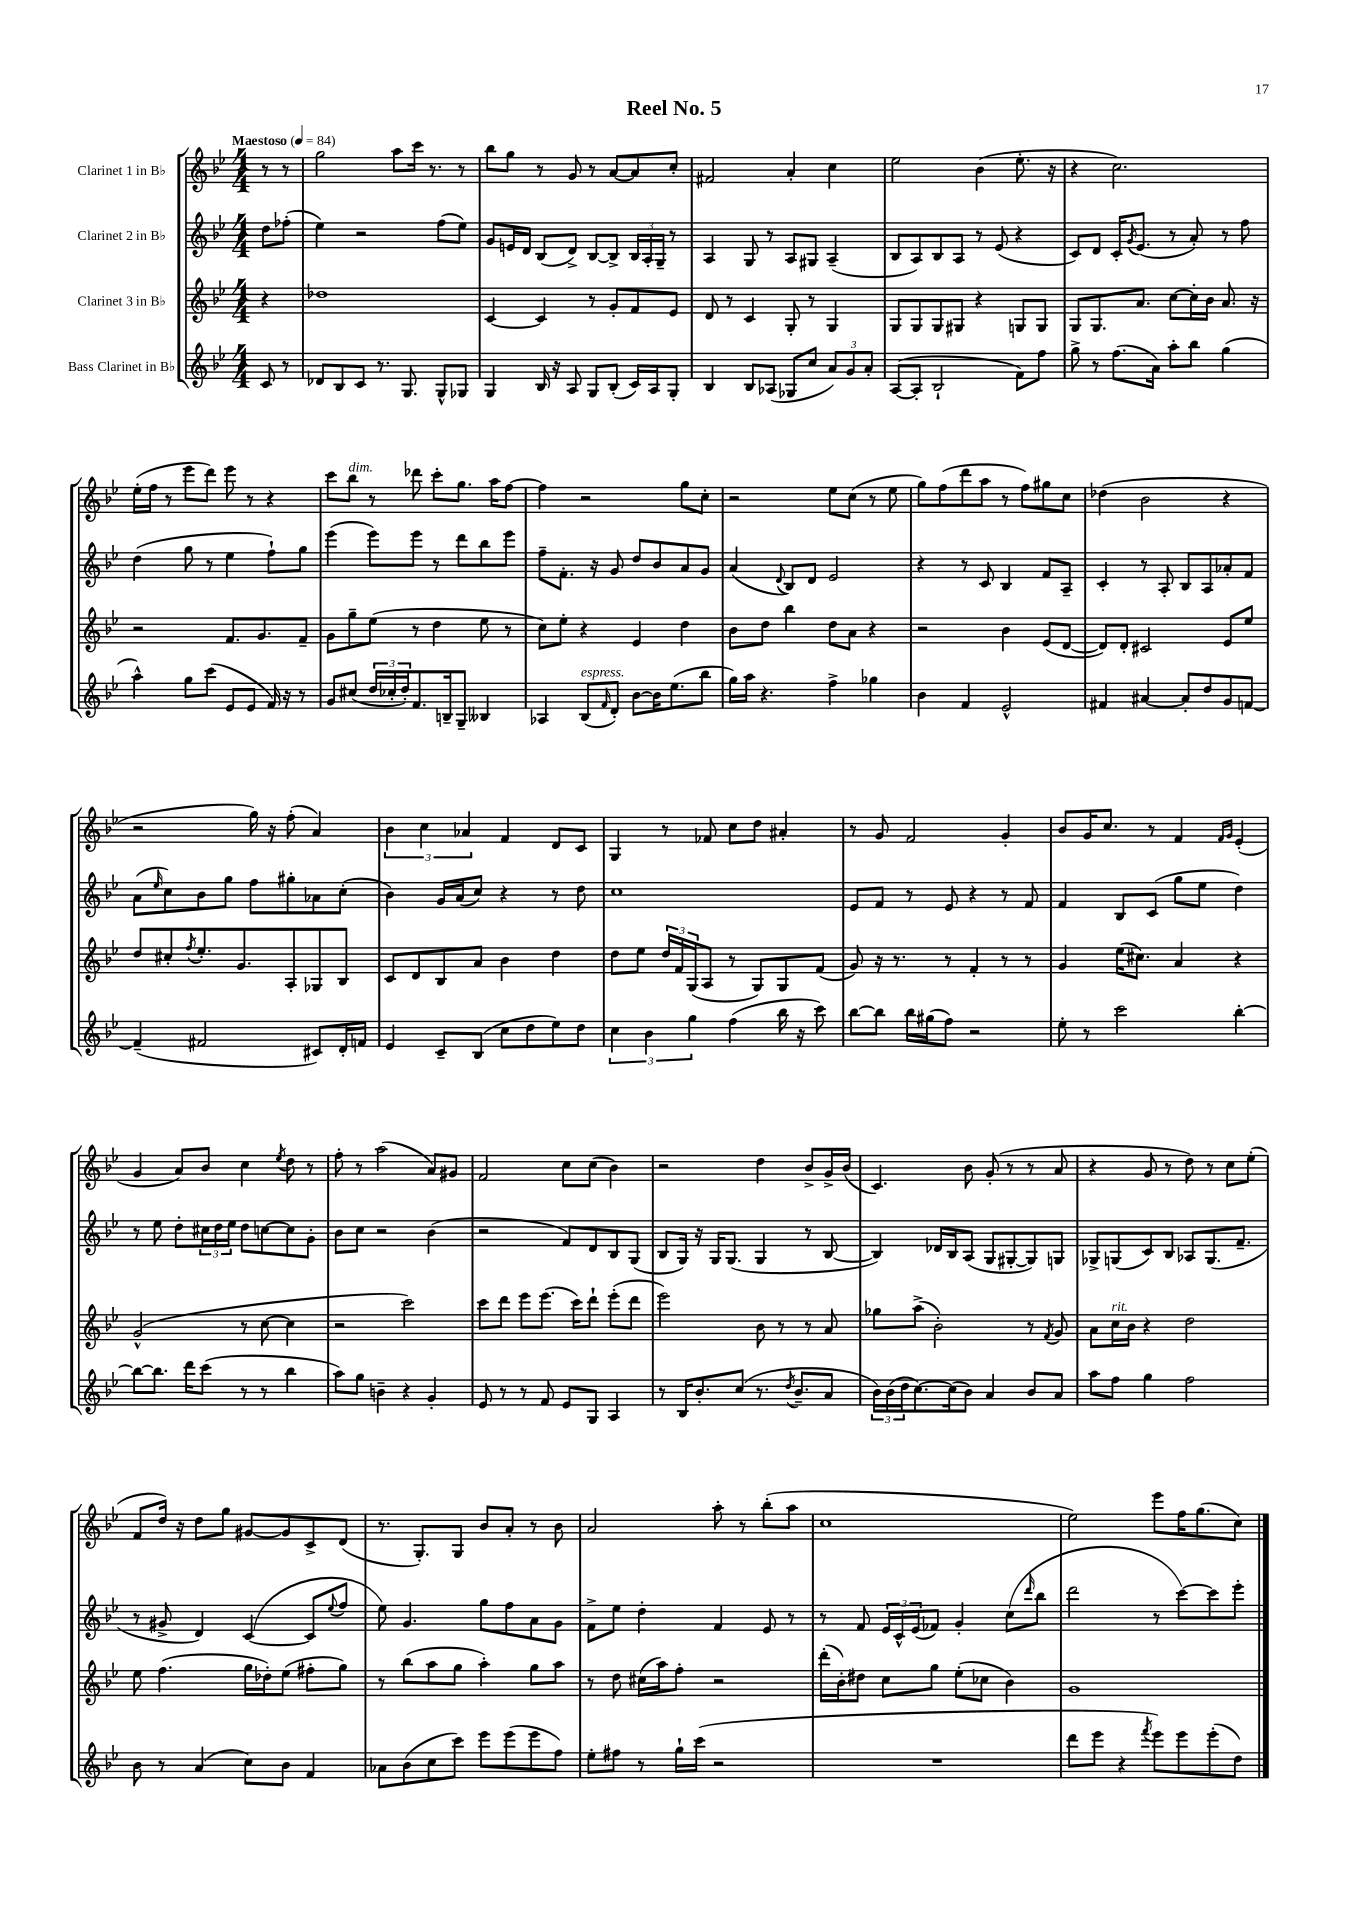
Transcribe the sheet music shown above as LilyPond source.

\header { title = "Reel No. 5" }
<<
\new StaffGroup <<
\new Staff = "s0" \with { instrumentName = "Clarinet 1 in Bb" } {
    \clef treble \key bes \major \numericTimeSignature \time 4/4 \partial 4 \tempo "Maestoso" 4 = 84
    r8 r8 |
    g''2 a''8 c'''16 r8. r8 |
    bes''8 g''8 r8 g'8 r8 a'8~ a'8 c''8-. |
    fis'2 a'4-. c''4 |
    ees''2 bes'4( ees''8.-. r16 |
    r4 c''2.) |
    ees''16-.( f''16 r8 ees'''8 d'''8) ees'''8 r8 r4 |
    c'''8 bes''8^\markup { \italic "dim." } r8 des'''8 c'''8-. g''8. a''16 f''8~ |
    f''4 r2 g''8 c''8-. |
    r2 ees''8 c''8( r8 ees''8 |
    g''8) f''8( d'''8 a''8 r8 f''8) gis''8 c''8 |
    des''4( bes'2 r4 |
    r2 g''16) r16 f''8-.( a'4) |
    \tuplet 3/2 { bes'4 c''4 aes'4 } f'4 d'8 c'8 |
    g4 r8 fes'8 c''8 d''8 ais'4-. |
    r8 g'8 f'2 g'4-. |
    bes'8 g'16 c''8. r8 f'4 \grace { f'16 g'16 } ees'4-.( |
    g'4 a'8) bes'8 c''4 \acciaccatura { ees''8 } d''8 r8 |
    f''8-. r8 a''2( a'8) gis'8 |
    f'2 c''8 c''8( bes'4) |
    r2 d''4 bes'8-> g'16-> bes'16( |
    c'4.) bes'8 g'8-.( r8 r8 a'8 |
    r4 g'8 r8 d''8) r8 c''8 ees''8-.( |
    f'8 d''16) r16 d''8 g''8 gis'8~ gis'8 c'8-> d'8( |
    r8. g8.-.) g8 bes'8 a'8-. r8 bes'8 |
    a'2 a''8-. r8 bes''8-.( a''8 |
    c''1 |
    ees''2) ees'''8 f''16 g''8.( c''8) \bar "|." |
}
\new Staff = "s1" \with { instrumentName = "Clarinet 2 in Bb" } {
    \clef treble \key bes \major \numericTimeSignature \time 4/4 \partial 4
    d''8 fes''8-.( |
    ees''4) r2 f''8( ees''8) |
    g'8 e'16 d'16 bes8( d'8->) bes8~ bes8-> \tuplet 3/2 { bes16 a16-. g16-- } r8 |
    a4 g8 r8 a8 gis8 a4--( |
    bes8 a8) bes8 a8 r8 ees'8( r4 |
    c'8) d'8 c'16-. \acciaccatura { g'8 } ees'8.( r8 a'8-.) r8 f''8 |
    d''4( g''8 r8 ees''4 f''8-!) g''8 |
    ees'''4( ees'''8) ees'''8 r8 d'''8 bes''8 ees'''8 |
    f''8-- f'8.-. r16 g'8 d''8 bes'8 a'8 g'8 |
    a'4( \appoggiatura { d'8 } bes8) d'8 ees'2 |
    r4 r8 c'8 bes4 f'8 a8-- |
    c'4-. r8 a8-. bes8 a8 aes'8-. f'8 |
    a'8( \grace { ees''16 } c''8) bes'8 g''8 f''8 gis''8-. aes'8 c''8-.( |
    bes'4) g'16 a'16( c''8) r4 r8 d''8 |
    c''1 |
    ees'8 f'8 r8 ees'8 r4 r8 f'8 |
    f'4 bes8 c'8( g''8 ees''8 d''4) |
    r8 ees''8 d''8-. \tuplet 3/2 { cis''16 d''16 ees''16 } d''8 c''8~ c''8 g'8-. |
    bes'8 c''8 r2 bes'4( |
    r2 f'8) d'8 bes8 g8( |
    bes8 g16) r16 g16 g8.( g4 r8 bes8~ |
    bes4) des'16 bes16 a8( g8 gis8~-. gis8) g8 |
    ges8-> g8( c'8) bes8 aes8 g8.( f'8.-- |
    r8 gis'8-> d'4) c'4~( c'8 \appoggiatura { ees''8 } f''8 |
    ees''8) g'4. g''8 f''8 a'8 g'8 |
    f'8-> ees''8 d''4-. f'4 ees'8 r8 |
    r8 f'8 \tuplet 3/2 { ees'16 c'16-^ ees'16( } fes'8) g'4-. c''8( \grace { d'''16 } bes''8 |
    d'''2 r8 c'''8~) c'''8 ees'''8-. \bar "|." |
}
\new Staff = "s2" \with { instrumentName = "Clarinet 3 in Bb" } {
    \clef treble \key bes \major \numericTimeSignature \time 4/4 \partial 4
    r4 |
    des''1 |
    c'4~ c'4 r8 g'8-. f'8 ees'8 |
    d'8 r8 c'4 g8-. r8 g4 |
    g8 g8 g8 gis8 r4 g8 g8 |
    g8 g8. a'8. c''8~ c''16-. bes'16 a'8. r16 |
    r2 f'8. g'8. f'8-- |
    g'8 g''8-- ees''8( r8 d''4 ees''8 r8 |
    c''8) ees''8-. r4 ees'4 d''4 |
    bes'8 d''8 bes''4 d''8 a'8 r4 |
    r2 bes'4 ees'8( d'8~ |
    d'8) d'8-. cis'2 ees'8 ees''8 |
    d''8 cis''8-. \acciaccatura { f''8 } ees''8.-. g'8. a8-. ges8 bes8 |
    c'8 d'8 bes8 a'8 bes'4 d''4 |
    d''8 ees''8 \tuplet 3/2 { d''16 f'16 g16( } a8 r8 g8) g8 f'8( |
    g'8) r16 r8. r8 f'4-. r8 r8 |
    g'4 ees''16( cis''8.) a'4 r4 |
    g'2-^( r8 c''8~ c''4 |
    r2 c'''2) |
    c'''8 d'''8 ees'''8 ees'''8.( c'''16) d'''8-! ees'''8-.( d'''8 |
    ees'''2) bes'8 r8 r8 a'8 |
    ges''8 a''8->( bes'2-.) r8 \acciaccatura { f'8 } g'8 |
    a'8 c''16^\markup { \italic "rit." } bes'16 r4 d''2 |
    ees''8 f''4.( g''16 des''16-.) ees''8( fis''8-. g''8) |
    r8 bes''8( a''8 g''8 a''4-.) g''8 a''8 |
    r8 d''8 cis''16( a''16) f''8-. r2 |
    d'''16-.( bes'16-.) dis''8 c''8 g''8 ees''8-.( ces''8 bes'4) |
    g'1 \bar "|." |
}
\new Staff = "s3" \with { instrumentName = "Bass Clarinet in Bb" } {
    \clef treble \key bes \major \numericTimeSignature \time 4/4 \partial 4
    c'8 r8 |
    des'8 bes8 c'8 r8. g8. g8-^ ges8 |
    g4 bes16 r16 a8 g8 bes8-.( c'16) a16 g8-. |
    bes4 bes8 aes8( ges8 c''8 \tuplet 3/2 { a'8) g'8 a'8-. } |
    a8~( a8-. bes2-! f'8) f''8 |
    g''8-> r8 f''8.( a'16) a''8-. bes''8 g''4( |
    a''4-^) g''8 c'''8( ees'8 ees'8 f'16) r16 r8 |
    g'8 cis''8( \tuplet 3/2 { d''16 ces''16-. d''16-.) } f'8. b16-- g8-- beses4 |
    aes4 bes8^\markup { \italic "espress." }( \grace { f'16 } d'8-.) bes'8~ bes'16 ees''8.( bes''8 |
    g''16) a''16 r4. f''4-> ges''4 |
    bes'4 f'4 ees'2-^ |
    fis'4 ais'4~ ais'8-. d''8 g'8 f'8~ |
    f'4--( fis'2 cis'8) d'16-. f'16 |
    ees'4 c'8-- bes8( c''8 d''8 ees''8) d''8 |
    \tuplet 3/2 { c''4 bes'4 g''4 } f''4( bes''16 r16 c'''8) |
    bes''8~ bes''8 bes''16 gis''16( f''8) r2 |
    ees''8-. r8 c'''2 bes''4~-. |
    bes''8~ bes''8. d'''16 c'''8( r8 r8 bes''4 |
    a''8) g''8 b'4-- r4 g'4-. |
    ees'8 r8 r8 f'8 ees'8 g8 a4 |
    r8 bes16 bes'8.-. c''8( r8. \acciaccatura { d''8 } bes'8.-- a'8 |
    \tuplet 3/2 { bes'16) bes'16( d''16 } c''8.~) c''16( bes'8) a'4 bes'8 a'8 |
    a''8 f''8 g''4 f''2 |
    bes'8 r8 a'4( c''8) bes'8 f'4 |
    aes'8 bes'8( c''8 c'''8) ees'''8 ees'''8( ees'''8 f''8) |
    ees''8-. fis''8 r8 g''16-! c'''16( r2 |
    R1 |
    d'''8 ees'''8 r4 \acciaccatura { f'''8 } ees'''8) ees'''8 ees'''8-.( d''8) \bar "|." |
}
>>
>>
\layout { \context { \Score \remove "Bar_number_engraver" } }
